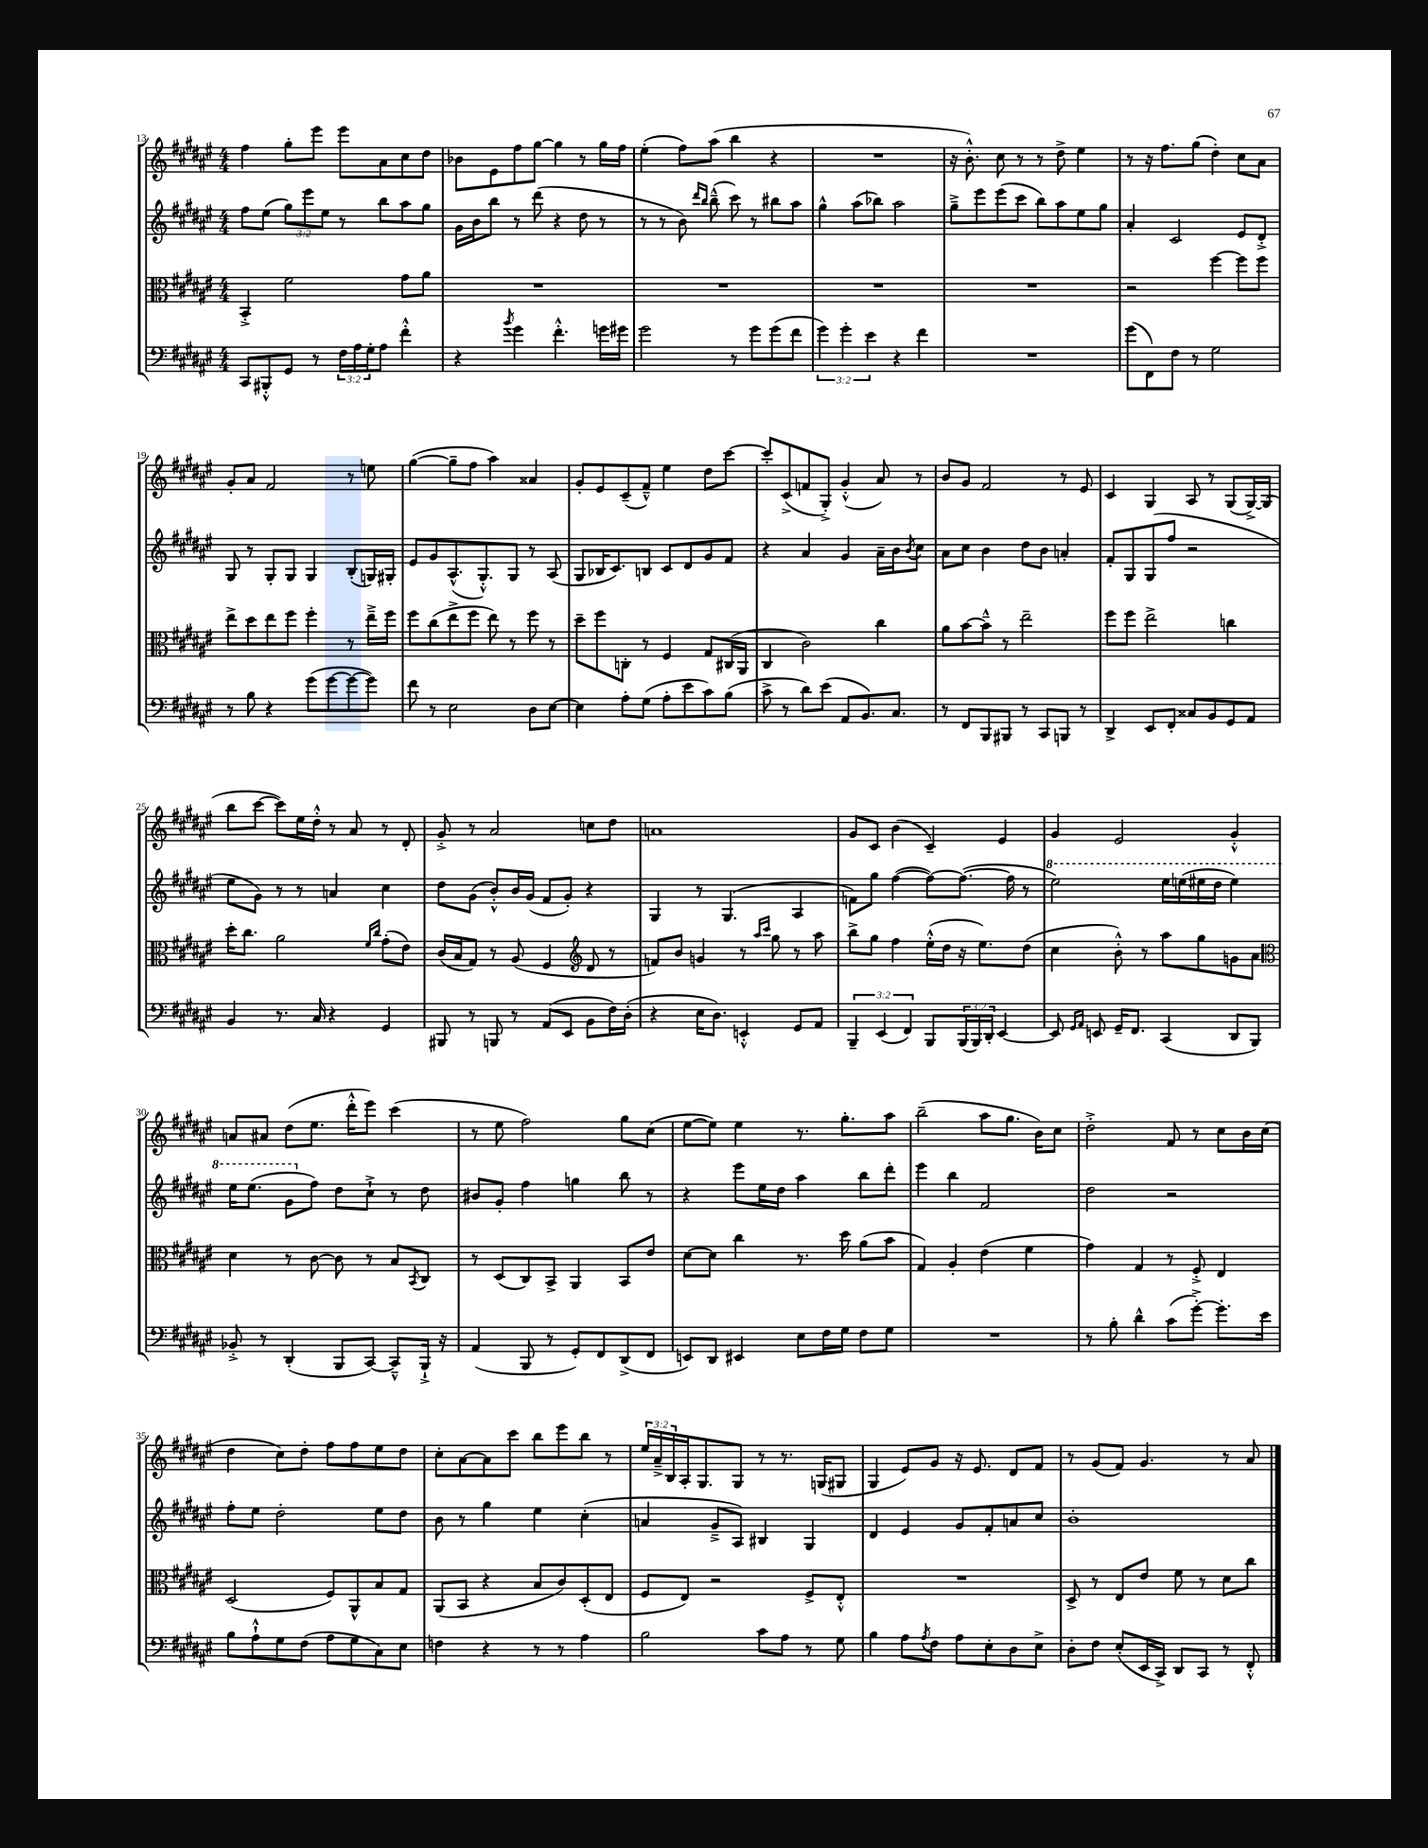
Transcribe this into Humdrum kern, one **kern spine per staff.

**kern	**kern	**kern	**kern
*staff4	*staff3	*staff2	*staff1
*clefF4	*clefC3	*clefG2	*clefG2
*k[f#c#g#d#a#e#]	*k[f#c#g#d#a#e#]	*k[f#c#g#d#a#e#]	*k[f#c#g#d#a#e#]
*M4/4	*M4/4	*M4/4	*M4/4
8CC#	4BB'^	8ff#	4ff#
8BBB#'^^	.	(8ee#	.
8GG#	2f#	12gg#)	8gg#'
.	.	12eee#	.
8r	.	.	8eee#
.	.	12ee#	.
24F#	.	8r	8eee#
24A#	.	.	.
24G#'	.	.	.
8A#	.	8bb	8a#
4f#'^^	8g#	8aa#	8cc#
.	8a#	8gg#	8dd#
=	=	=	=
4r	1r	16g#	8b-
.	.	16b	.
.	.	8bb	8e#
8qb	.	.	.
4g#	.	8r	8ff#
.	.	(8ddd#	[8gg#
4.f#'^^	.	4r	4gg#]
.	.	8dd#	8r
16g	.	8r	16gg#
16g#	.	.	16ff#
=	=	=	=
2g#	1r	8r	(4ee#'
.	.	8r	.
.	.	8b)	8ff#)
.	.	16qqddd#	.
.	.	16qqbb	.
.	.	(8bb~^^	(8aa#
8r	.	8ccc#)	4bb
8g#	.	8r	.
(8g#	.	8bb#	4r
8f#	.	8aa#	.
=	=	=	=
6g#)	1r	4gg#^^	1r
6g#'	.	.	.
.	.	(8aa#	.
6e#	.	.	.
.	.	8bb-)	.
4r	.	2aa#	.
4f#	.	.	.
=	=	=	=
1r	1r	8gg#~^	16r
.	.	.	8.b'^^)
.	.	8eee#	.
.	.	(8eee#	8cc#
.	.	8ccc#	8r
.	.	8bb)	8r
.	.	8aa#	8dd#^
.	.	8ee#	4ee#
.	.	8gg#	.
=	=	=	=
(8g#	2r	4a#'	8r
8FF#)	.	.	16r
.	.	.	8.ff#
8F#	.	2c#	.
8r	.	.	(8gg#
2G#	[4ff#	.	4dd#')
.	8ff#]	8e#	8cc#
.	8ff#	8d#'^	8a#
=	=	=	=
8r	8ee#^	8G#	8g#'
8B	8dd#	8r	8a#
4r	8ee#	8G#'	2f#
.	8ff#	8G#	.
(8g#	4ff#'	4G#	.
[8g#	.	.	.
8g#_	8r	(8B'	8r
8g#])	16ee#~^	16G)	8ee
.	16ff#	16G#'	.
=	=	=	=
8f#	8ff#	8e#	([4gg#
8r	(8cc#	8g#	.
2E#	8ee#^	(8.A#^^	8gg#~]
.	8ff#	.	8ff#
.	.	8.G#'^^)	.
.	8ee#)	.	4aa#)
.	8r	8G#	.
8D#	8ff#	8r	4a##
[8E#	8r	(8A#	.
=	=	=	=
4E#]	8dd#~	8G#	8g#'
.	8ff#	16B-	8e#
.	.	8.c#)	.
8A#'	8C'	.	(8c#~
(8G#	8r	8B	8f#~^^)
8A#'	4F#	8c#	4ee#
8e#	.	8d#	.
8c#)	8G#	8g#	8dd#
(8B	(16C#	8f#	[8ccc#
.	16AA#	.	.
=	=	=	=
8c#^	4C#	4r	8ccc#']
8r	.	.	(8c#^
8d#)	2c#)	4a#	8f
(8e#	.	.	8G#'^)
8AA#	.	4g#	(4g#'^^
8.BB)	.	.	.
.	4cc#	16a#~	8a#)
8.C#	.	16b	.
.	.	8qb	.
.	.	8cc#	8r
=	=	=	=
8r	8a#	8a#	8b
8FF#	[8b	8cc#	8g#
8BBB	8b~^^]	4b	2f#
8BBB#	8r	.	.
8r	2ee#~	8dd#	.
8CC#	.	8b	.
8BBB	.	4a'	8r
8r	.	.	8e#
=	=	=	=
4DD#^	8ff#	8f#'	4c#
.	8ff#	8G#	.
8EE#	2ee#^	(8G#	4G#
8FF#'	.	8ff#	.
8C##	.	2r	8A#
8BB	.	.	8r
8GG#	4cc	.	(8G#
8AA#	.	.	[16G#^)
.	.	.	(16G#]
=	=	=	=
4BB	16dd#'	8ee#	8bb
.	8.cc#	.	.
.	.	8g#)	[8ccc#
8.r	2a#	8r	8ccc#])
.	.	8r	16ee#
16C#	.	.	16dd#'^^
4r	.	4a	8r
.	.	.	8a#
.	16qqf#	.	.
.	16qqcc#	.	.
4GG#	(8g#'	4cc#	8r
.	8e#)	.	8d#'
=	=	=	=
8BBB#	(16c#	8dd#	8g#'^
.	16B	.	.
8r	8G#)	(8g#	8r
8BBB	8r	8b'^^)	2a#
8r	(8A#	16b	.
.	.	(16g#	.
(8AA#	4F#	8f#	.
8EE#	.	8g#')	.
*	*clefG2	*	*
8BB	8d#	4r	8cc
16F#)	8r	.	8dd#
(16D#'	.	.	.
=	=	=	=
4r	8f)	4G#	1a
.	8b	.	.
16E#	4g	8r	.
8.D#)	.	.	.
.	.	(4.G#	.
4EE'^^	8r	.	.
.	16qqaa#	.	.
.	16qqccc#	.	.
.	8gg#	.	.
8GG#	8r	4A#	.
8AA#	8aa#	.	.
=	=	=	=
6BBB~	8bb^	8f)	8g#
.	8gg#	8gg#	8c#
(6EE#	.	.	.
.	4ff#	([4ff#	(4b
6FF#)	.	.	.
8BBB	(16ee#'^^	8ff#_)	4c#~)
.	16dd#	.	.
(24BBB	16r	(8.ff#_	.
24BBB)	.	.	.
.	8.ee#)	.	.
24DD#'	.	.	.
[4EE#	.	.	4e#
.	.	16ff#]	.
.	(8dd#	8r	.
=	=	=	=
8EE#]	4cc#	2eee#)	4g#
16qqGG#	.	.	.
16qqAA#	.	.	.
8EE	.	.	.
16GG#~	8b'^^)	.	2e#
8.FF#	.	.	.
.	8r	.	.
(4CC#	8aa#	16eee#	.
.	.	(16eee	.
.	8gg#	16eee#	.
.	.	16ddd#	.
8DD#	8g	4eee#)	4g#'^^
8BBB)	8a#	.	.
=	=	=	=
*	*clefC3	*	*
8BB-'^	4d#	16eee#	8a
.	.	(8.eee#	.
8r	.	.	8a#
(4DD#'	8r	8gg#	(8dd#
.	[8c#	8ff#)	8.ee#
8BBB	8c#]	8dd#	.
.	.	.	16ddd#'^^
[8CC#)	8r	8cc#`^	8eee#)
8CC#~^^]	8B	8r	(4ccc#
.	8qBB	.	.
16BBB`^	8C#	8dd#	.
16r	.	.	.
=	=	=	=
(4AA#	8r	8b#	8r
.	(8D#	8g#'	8ee#
8BBB	8C#)	4ff#	2ff#)
8r	8BB^	.	.
8GG#')	4AA#	4gg	.
8FF#	.	.	.
(8DD#^	8BB	8bb	8gg#
8FF#	8e#	8r	(8cc#
=	=	=	=
8EE)	[8d#	4r	[8ee#
8DD#	8d#]	.	8ee#])
4EE#	4cc#	8eee#	4ee#
.	.	16ee#	.
.	.	16dd#	.
8E#	8.r	4aa#	8.r
16F#	.	.	.
16G#	16dd#	.	8.gg#'
8F#	(8a#	8bb	.
8G#	8b	8ddd#'	8aa#
=	=	=	=
1r	4G#)	4eee#	(2bb~
.	4A#'	4bb	.
.	(4e#	2f#	8aa#
.	.	.	8.gg#
.	4f#	.	.
.	.	.	16b)
.	.	.	8cc#
=	=	=	=
8r	4g#)	2dd#	2dd#'^
8B'	.	.	.
4d#^^	4G#	.	.
(8c#	8r	2r	8f#
[8g#'^)	8F#'^	.	8r
8.g#']	4E#	.	8cc#
.	.	.	16b
16e#	.	.	(16cc#
=	=	=	=
8B	(2D#	8ff#'	4dd#
8A#`^^	.	8ee#	.
8G#	.	2dd#'	8cc#)
(8F#	.	.	8dd#'
8A#	8F#)	.	8ff#
8G#	8AA#^^	.	8ff#
8C#)	8B	8ee#	8ee#
8E#	8G#	8dd#	8dd#
=	=	=	=
4F	(8AA#	8b	8cc#'
.	8BB	8r	[8a#
4r	4r	4gg#	8a#]
.	.	.	8ccc#
8r	8B	4ee#	8bb
8r	8c#)	.	8eee#
4A#	(8D#'	(4cc#'	8bb
.	8E#	.	8r
=	=	=	=
2B	8F#	4a	24ee#
.	.	.	24a#~^
.	.	.	24B
.	8E#)	.	16A#'
.	.	.	8.G#
.	2r	8g#~^	.
.	.	8A#)	8G#
8c#	.	4B#	8r
8A#	.	.	8.r
8r	8F#^	4G#	.
.	.	.	(16G
8G#	8E#'^^	.	8G#
=	=	=	=
4B	1r	4d#	4G#
8A#	.	4e#	8e#)
8qA#	.	.	.
8F#	.	.	8g#
8A#	.	8g#	16r
.	.	.	8.e#
8E#'	.	8f#'	.
8D#	.	8a	8d#
8E#^	.	8cc#	8f#
=	=	=	=
8D#'	8D#^	1b'	8r
8F#	8r	.	(8g#
(8E#'	8E#	.	8f#)
16EE#	8e#	.	4.g#
16CC#^)	.	.	.
8DD#	8f#	.	.
8CC#	8r	.	.
8r	8d#	.	8r
8FF#'^^	8cc#	.	8a#
==	==	==	==
*-	*-	*-	*-
